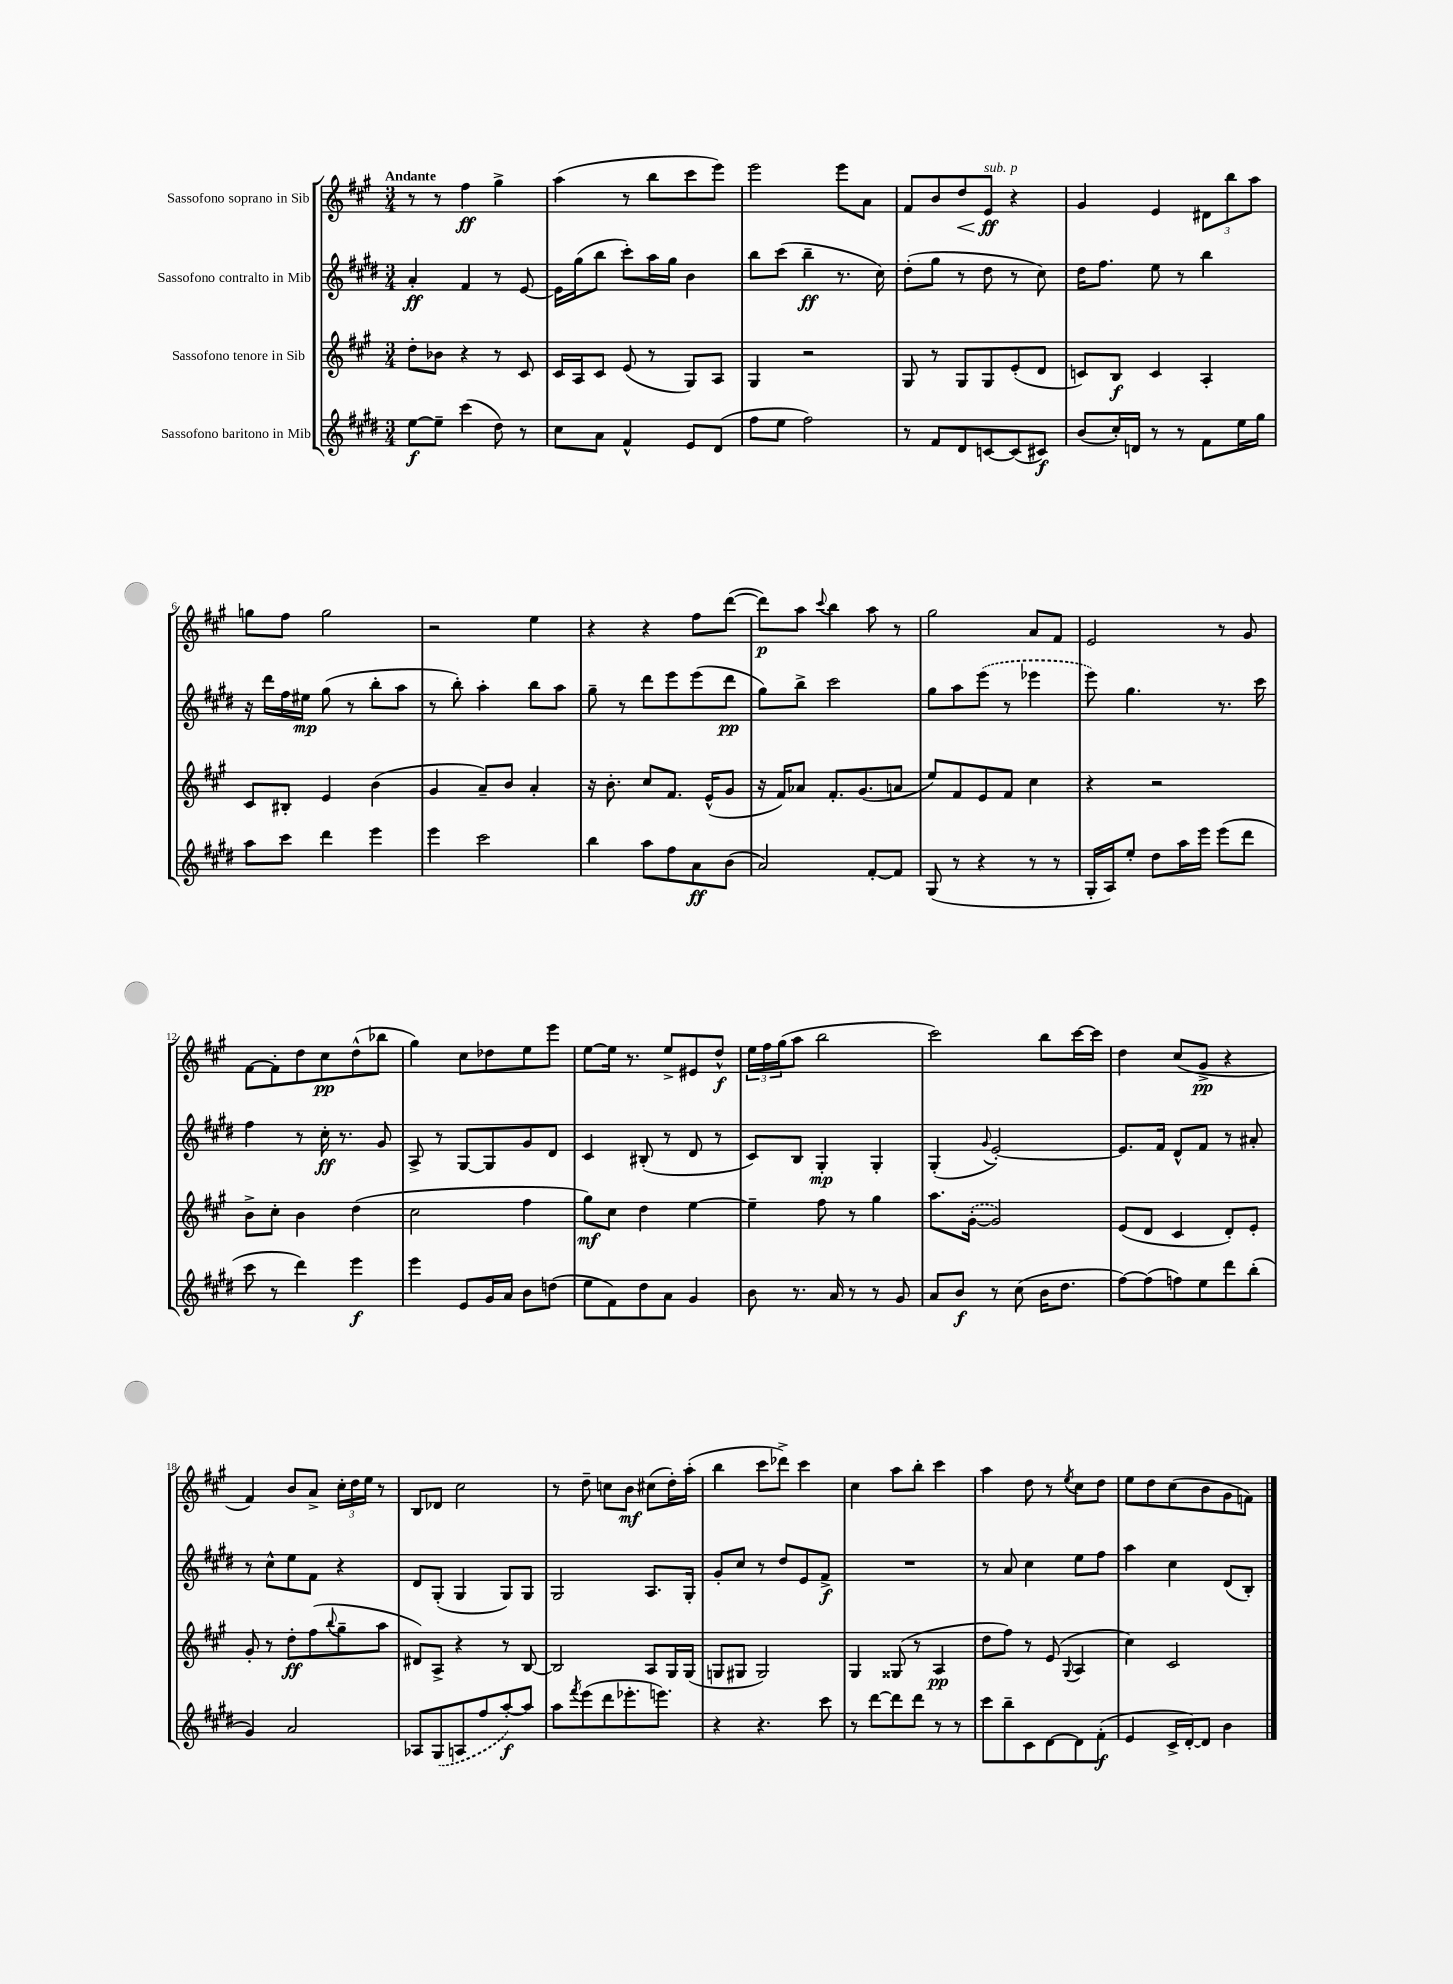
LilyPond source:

<<
\new StaffGroup <<
\new Staff = "s0" \with { instrumentName = "Sassofono soprano in Sib" } {
    \clef treble \key a \major \numericTimeSignature \time 3/4 \tempo "Andante"
    r8 r8 fis''4\ff gis''4-> |
    a''4( r8 b''8 cis'''8 e'''8) |
    e'''2 e'''8 a'8 |
    fis'8 b'8 d''8\< e'8\ff\!^\markup { \italic "sub. p" } r4 |
    gis'4 e'4 \tuplet 3/2 { dis'8 b''8 a''8 } |
    g''8 fis''8 g''2 |
    r2 e''4 |
    r4 r4 fis''8 d'''8~( |
    d'''8\p) a''8 \appoggiatura { cis'''8 } b''4 a''8 r8 |
    gis''2 a'8 fis'8 |
    e'2 r8 gis'8 |
    fis'8~ fis'8-. d''8 cis''8\pp d''8-^( bes''8 |
    gis''4) cis''8 des''8 e''8 e'''8 |
    e''8~ e''16 r8. e''8-> eis'8 d''8-^\f |
    \tuplet 3/2 { e''16 fis''16 gis''16( } a''8 b''2 |
    cis'''2) b''8 cis'''16~ cis'''16 |
    d''4 cis''8( gis'8->\pp r4 |
    fis'4) b'8 a'8-> \tuplet 3/2 { cis''16-. d''16 e''16 } r8 |
    b8 des'8 cis''2 |
    r8 d''8-- c''8 b'8\mf cis''8( d''16-.) a''16-.( |
    b''4 cis'''8 des'''8->) cis'''4 |
    cis''4 a''8 b''8-. cis'''4 |
    a''4 d''8 r8 \acciaccatura { e''8 } cis''8 d''8 |
    e''8 d''8 cis''8( b'8 gis'8 f'8) \bar "|." |
}
\new Staff = "s1" \with { instrumentName = "Sassofono contralto in Mib" } {
    \clef treble \key e \major \numericTimeSignature \time 3/4
    a'4-.\ff fis'4 r8 e'8~ |
    e'16 gis''16( b''8 cis'''8-.) a''16 gis''16 b'4 |
    b''8 cis'''8( b''4--\ff r8. cis''16) |
    dis''8-.( gis''8 r8 dis''8 r8 cis''8) |
    dis''16 fis''8. e''8 r8 b''4 |
    r16 dis'''16 fis''16 eis''16\mp gis''8( r8 b''8-. a''8 |
    r8 b''8-.) a''4-. b''8 a''8 |
    gis''8-- r8 dis'''8 e'''8 e'''8( dis'''8\pp |
    gis''8) b''8-> cis'''2 |
    gis''8 a''8 \once \slurDashed e'''8( r8 ees'''4 |
    e'''8) gis''4. r8. cis'''16 |
    fis''4 r8 cis''16-.\ff r8. gis'8 |
    a8-> r8 gis8~ gis8 gis'8 dis'8 |
    cis'4 bis8-.( r8 dis'8 r8 |
    cis'8) b8 gis4-.\mp gis4-. |
    gis4-.( \appoggiatura { gis'8 } e'2~-.) |
    e'8. fis'16 dis'8-^ fis'8 r8 ais'8-. |
    r8 cis''8-^ e''8 fis'8 r4 |
    dis'8 gis8-.( gis4 gis8) gis8 |
    gis2 a8. gis16-. |
    gis'8-. cis''8 r8 dis''8 e'8 fis'8->\f |
    R2. |
    r8 a'8 cis''4 e''8 fis''8 |
    a''4 cis''4 dis'8( b8-.) \bar "|." |
}
\new Staff = "s2" \with { instrumentName = "Sassofono tenore in Sib" } {
    \clef treble \key a \major \numericTimeSignature \time 3/4
    d''8-. bes'8 r4 r8 cis'8 |
    cis'16 a16 cis'8 e'8( r8 gis8) a8 |
    gis4 r2 |
    gis8 r8 gis8 gis8 e'8-.( d'8 |
    c'8) b8\f c'4 a4-. |
    cis'8 bis8-. e'4 b'4( |
    gis'4 a'8--) b'8 a'4-. |
    r16 b'8.-. cis''8 fis'8. e'16-^( gis'8 |
    r16 fis'16) aes'8 fis'8.-. gis'8.( a'8 |
    e''8) fis'8 e'8 fis'8 cis''4 |
    r4 r2 |
    b'8-> cis''8-. b'4 d''4( |
    cis''2 fis''4 |
    gis''8\mf) cis''8 d''4 e''4~ |
    e''4-- fis''8 r8 gis''4 |
    a''8. \once \slurDashed gis'16~-.( gis'2) |
    e'8( d'8 cis'4 d'8-.) e'8-. |
    gis'8-. r8 d''8-.\ff fis''8( \appoggiatura { b''8 } gis''8-- a''8 |
    dis'8) a8-> r4 r8 b8~ |
    b2 a8 gis16 gis16( |
    g8 gis8 gis2) |
    gis4 gisis8( r8 a4\pp |
    d''8 fis''8) r8 e'8( \appoggiatura { gis8 } a4 |
    cis''4) cis'2 \bar "|." |
}
\new Staff = "s3" \with { instrumentName = "Sassofono baritono in Mib" } {
    \clef treble \key e \major \numericTimeSignature \time 3/4
    e''8~\f e''8-- cis'''4( dis''8) r8 |
    cis''8 a'8 fis'4-^ e'8 dis'8( |
    fis''8 e''8 fis''2) |
    r8 fis'8 dis'8 c'8~ c'8( cis'8\f) |
    b'8( cis''16-.) d'16 r8 r8 fis'8 e''16 gis''16 |
    a''8 cis'''8 dis'''4 e'''4 |
    e'''4 cis'''2 |
    b''4 a''8 fis''8 a'8\ff b'8( |
    a'2) fis'8~-. fis'8 |
    gis8( r8 r4 r8 r8 |
    gis16-. a16) e''8-. dis''8 a''16 e'''16 e'''8( dis'''8 |
    cis'''8 r8 dis'''4) e'''4\f |
    e'''4 e'8 gis'16 a'16 b'8 d''8( |
    e''8 fis'8) dis''8 a'8 gis'4 |
    b'8 r8. a'16 r8 r8 gis'8 |
    a'8 b'8\f r8 cis''8( b'16 dis''8. |
    fis''8~) fis''8( f''8) e''8 dis'''8 b''8-.( |
    gis'4) a'2 |
    aes8 \once \slurDashed gis8( a8 fis''8 a''8~-.\f) a''8 |
    a''8 \acciaccatura { fis'''8 } e'''8( dis'''8 ees'''8.-. e'''8.) |
    r4 r4. cis'''8 |
    r8 dis'''8~ dis'''8 dis'''8 r8 r8 |
    cis'''8 b''8-- cis'8 dis'8~ dis'8 fis'8-.\f( |
    e'4 cis'16-> dis'16~-.) dis'8 b'4 \bar "|." |
}
>>
>>
